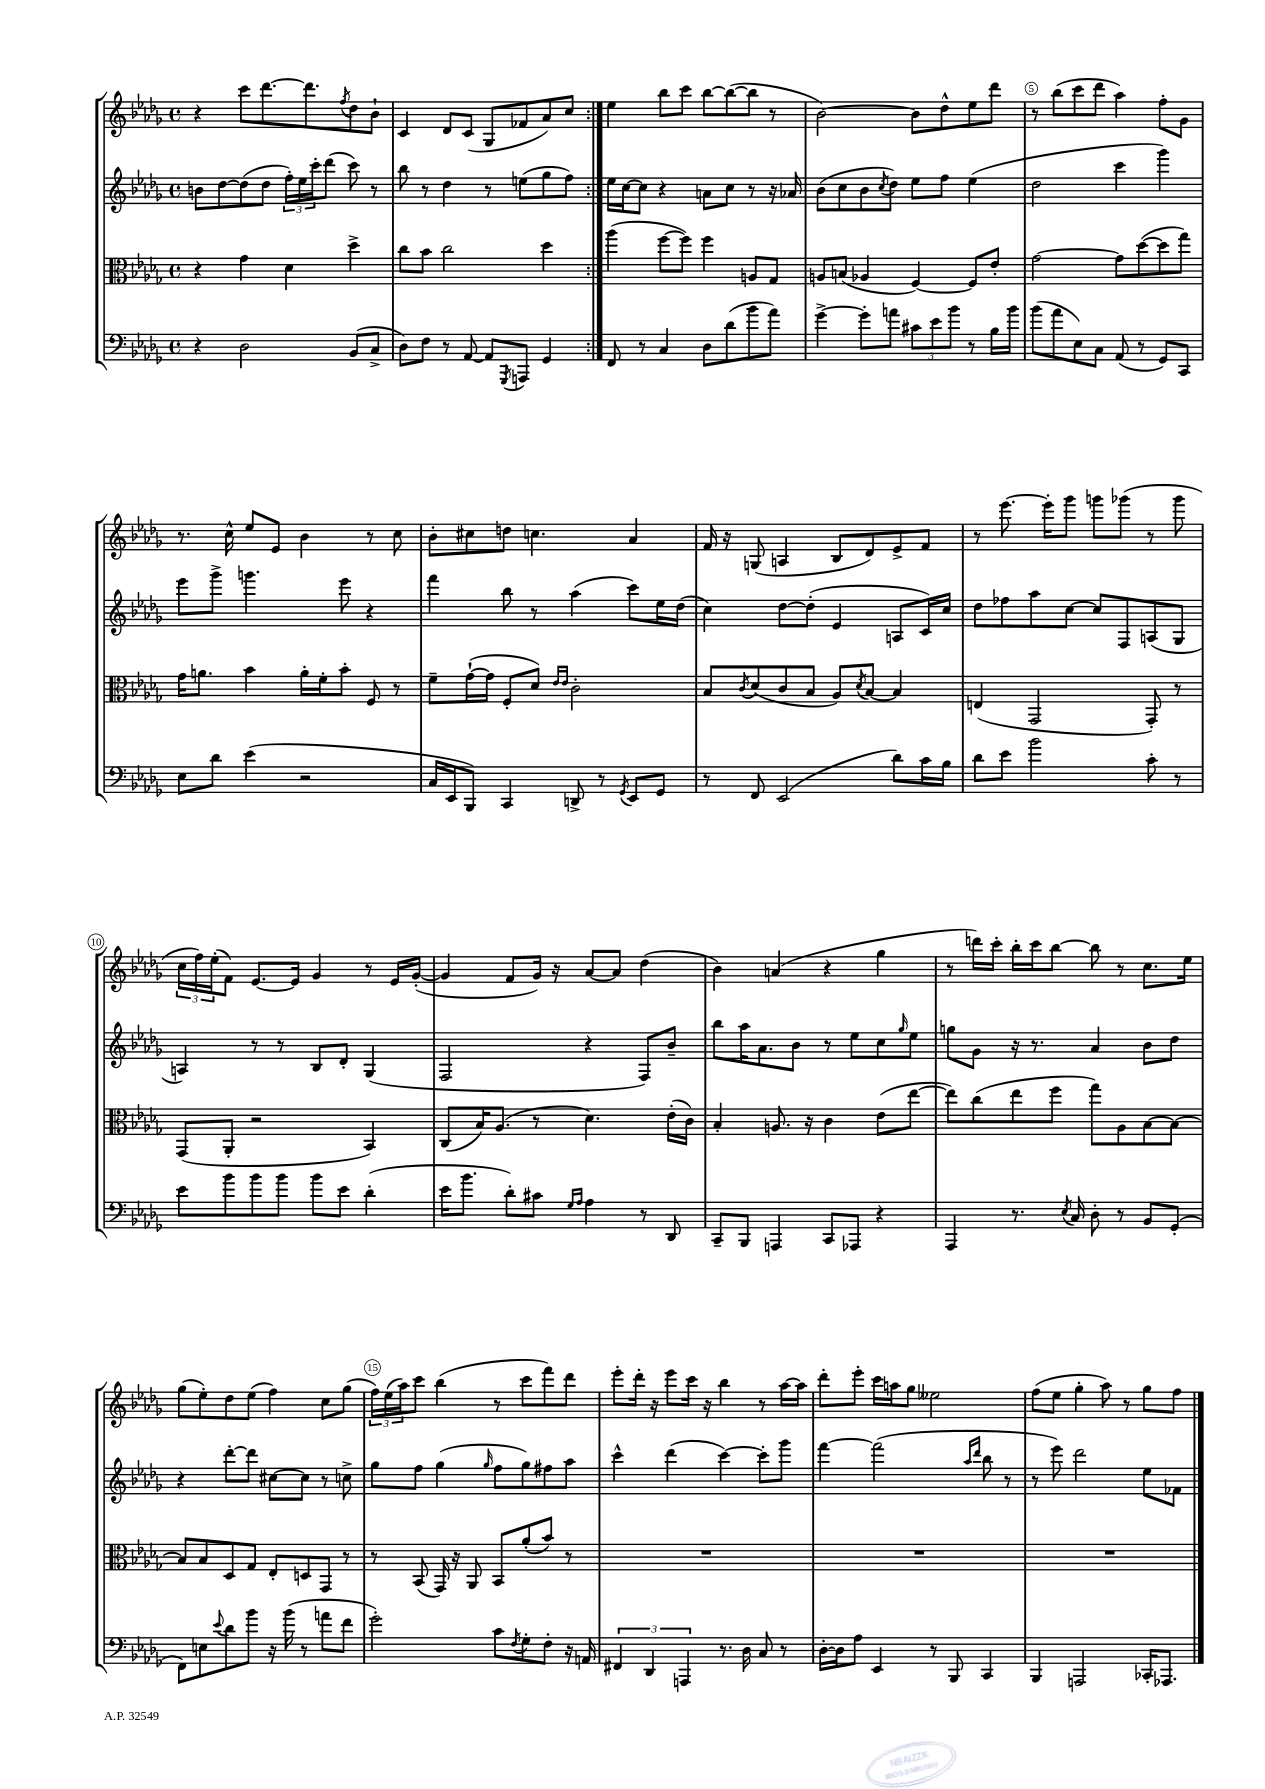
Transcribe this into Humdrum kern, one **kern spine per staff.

**kern	**kern	**kern	**kern
*staff4	*staff3	*staff2	*staff1
*clefF4	*clefC3	*clefG2	*clefG2
*k[b-e-a-d-g-]	*k[b-e-a-d-g-]	*k[b-e-a-d-g-]	*k[b-e-a-d-g-]
*M4/4	*M4/4	*M4/4	*M4/4
*met(c)	*met(c)	*met(c)	*met(c)
4r	4r	8b	4r
.	.	[8dd-	.
2D-	4g-	(8dd-]	8ccc
.	.	8dd-	[8.ddd-
.	4d-	24ff')	.
.	.	24ee-	.
.	.	.	8.ddd-]
.	.	24ccc'	.
.	.	(8ddd-	.
.	.	.	8qff
(8BB-	4dd-^	8ccc)	8dd-
8C^	.	8r	8b-`
=	=	=	=
8D-)	8cc	8bb-	4c
8F	8b-	8r	.
8r	2cc	4dd-	8d-
[8AA-	.	.	(8c
8AA-]	.	8r	8G-
8qGGG-	.	.	.
8AAA	.	(8ee	8f-
4GG-	4dd-	8gg-	8a-)
.	.	8ff)	8cc
=:|!	=:|!	=:|!	=:|!
8FF	(4aa-	16ee-	4ee-
.	.	[16cc	.
8r	.	8cc]	.
4C	[8ff	4r	8bb-
.	8ff])	.	8ccc
8D-	4ff	8a	[8bb-
(8d-	.	8cc	(8bb-_
8b-	8A	8r	8bb-]
8a-)	8G-	16r	8r
.	.	16a-	.
=	=	=	=
[4g-^	8A	(8b-	[2b-)
.	(8B	8cc	.
8g-']	4A-	8b-	.
.	.	8qcc	.
8a	.	8dd-)	.
12c#	[4F)	8ee-	8b-]
12e-	.	.	.
.	.	8ff	8dd-^^
12b-	.	.	.
8r	8F]	(4ee-	8ee-
16B-	8e-'	.	8ddd-
16b-	.	.	.
=	=	=	=
(8b-	[2g-	2dd-	8r
8a-	.	.	(8bb-
8E-)	.	.	8ccc
8C	.	.	8ddd-
(8AA-	8g-]	4ccc	4aa-)
8r	([8dd-	.	.
8GG-)	8dd-]	4ggg-)	8ff'
8CC	8gg-)	.	8g-
=	=	=	=
8E-	16g-	8eee-	8.r
.	8.a	.	.
8d-	.	8ggg-^	.
.	.	.	16cc^^
(4e-	4b-	4.ggg	8ee-
.	.	.	8e-
2r	16a'	.	4b-
.	16f'	.	.
.	8b-'	8eee-	.
.	8F	4r	8r
.	8r	.	8cc
=	=	=	=
16C	8f~	4fff	8b-'
16EE-	.	.	.
8BBB-)	([16g-`	.	8cc#
.	16g-]	.	.
4CC	8F'	8bb-	8dd
.	8d-)	8r	4.cc
.	16qqe-	.	.
.	16qqe-	.	.
8DD^	2c'	(4aa-	.
8r	.	.	.
8qGG-	.	.	.
8EE-	.	8ccc)	4a-
8GG-	.	16ee-	.
.	.	(16dd-	.
=	=	=	=
8r	8B-	4cc)	16f
.	.	.	16r
.	8qc	.	.
8FF	(8d-	.	(8G
(2EE-	8c	[8dd-	4A
.	8B-	(8dd-']	.
.	8A-)	4e-	8B-
.	8qd-	.	.
.	[8B-	.	8d-)
8d-)	4B-]	8A	8e-^
16c	.	16c)	8f
16B-	.	16cc	.
=	=	=	=
8d-	(4E	8dd-	8r
8e-	.	8ff-	[8.eee-
2b-	2GG-	8aa-	.
.	.	.	16eee-']
.	.	[8cc	8ggg-
.	.	8cc]	8ggg
.	.	8F	(8ggg-
8c'	8GG-')	(8A	8r
8r	8r	8G-	8ggg-
=	=	=	=
8e-	(8GG-	4A)	24cc
.	.	.	24ff)
.	.	.	(24ee-'
8b-	8AA-'	.	8f)
8b-	2r	8r	[8.e-
8b-	.	8r	.
.	.	.	16e-]
8b-	.	8B-	4g-
8e-	.	8d-'	.
(4d-'	4BB-)	(4G-	8r
.	.	.	16e-
.	.	.	([16g-'
=	=	=	=
16e-	(8C	2F	4g-]
8.b-	.	.	.
.	16B-)	.	.
.	(8.A-	.	.
8d-')	.	.	8f
8c#	8r	.	16g-)
.	.	.	16r
16qqG-	.	.	.
16qqA-	.	.	.
4A-	4.d-)	4r	[8a-
.	.	.	8a-]
8r	.	8F)	(4dd-
8DD-	(16e-'	8b-~	.
.	16c)	.	.
=	=	=	=
8CC~	4B-'	8bb-	4b-)
8BBB-	.	16aa-	.
.	.	8.a-	.
4AAA	8.A	.	(4a
.	.	8b-	.
.	16r	.	.
8CC	4c	8r	4r
8AAA-	.	8ee-	.
4r	(8e-	8cc	4gg-
.	.	16qqgg-	.
.	[8ee-	8ee-	.
=	=	=	=
4AAA-	8ee-])	8gg	8r
.	(8cc	8g-	16ddd)
.	.	.	16ccc'
8.r	8ee-	16r	16bb-'
.	.	8.r	16ccc
.	8ff	.	[8bb-
8qE-	.	.	.
16C	.	.	.
8D-'	8gg-)	4a-	8bb-]
8r	8A-	.	8r
8BB-	[8B-	8b-	8.cc
(8GG-'	8B-_	8dd-	.
.	.	.	16ee-
=	=	=	=
8FF)	8B-]	4r	(8gg-
8E	8B-	.	8ee-')
8qqe-	.	.	.
8d-	8D-	[8ddd-'	8dd-
8b-	8G-	8ddd-]	(8ee-
16r	8E-'	[8cc#	4ff)
(16b-	.	.	.
8r	8D	8cc#]	.
8a	8GG-	8r	8cc
8f	8r	8cc^	(8gg-
=	=	=	=
2g-')	8r	8gg-	24ff)
.	.	.	(24ee-
.	.	.	24aa-)
.	(8BB-	8ff	8ccc
.	16GG-)	(4gg-	(4bb-
.	16r	.	.
.	8AA-	.	.
.	.	16qqgg-	.
8c	8BB-	8ff	8r
8qF	.	.	.
8G-'	(8a-'	8gg-)	8ccc
8F'	8b-)	8ff#	8fff)
16r	8r	8aa-	8ddd-
16AA	.	.	.
=	=	=	=
6FF#	1r	4ccc^^	8eee-'
.	.	.	16ddd-'
6DD-	.	.	.
.	.	.	16r
.	.	(4ddd-	8eee-
6AAA	.	.	.
.	.	.	16ccc
.	.	.	16r
8.r	.	[4ccc)	4bb-
16D-	.	.	.
8C	.	8ccc']	8r
8r	.	8ggg-	[16aa-
.	.	.	16aa-]
=	=	=	=
[16D-'	1r	[4fff	8ddd-'
16D-]	.	.	.
8A-	.	.	8eee-'
4EE-	.	(2fff]	16ccc
.	.	.	16aa
.	.	.	8gg-
8r	.	.	2ee--
8BBB-	.	.	.
.	.	16qqaa-	.
.	.	16qqddd-	.
4CC	.	8bb-	.
.	.	8r	.
=	=	=	=
4BBB-	1r	8r	(8ff
.	.	8eee-)	8ee-
2AAA	.	2ddd-	4gg-'
.	.	.	8aa-)
.	.	.	8r
16CC-'	.	8ee-	8gg-
8.AAA-	.	.	.
.	.	8f-	8ff
==	==	==	==
*-	*-	*-	*-
